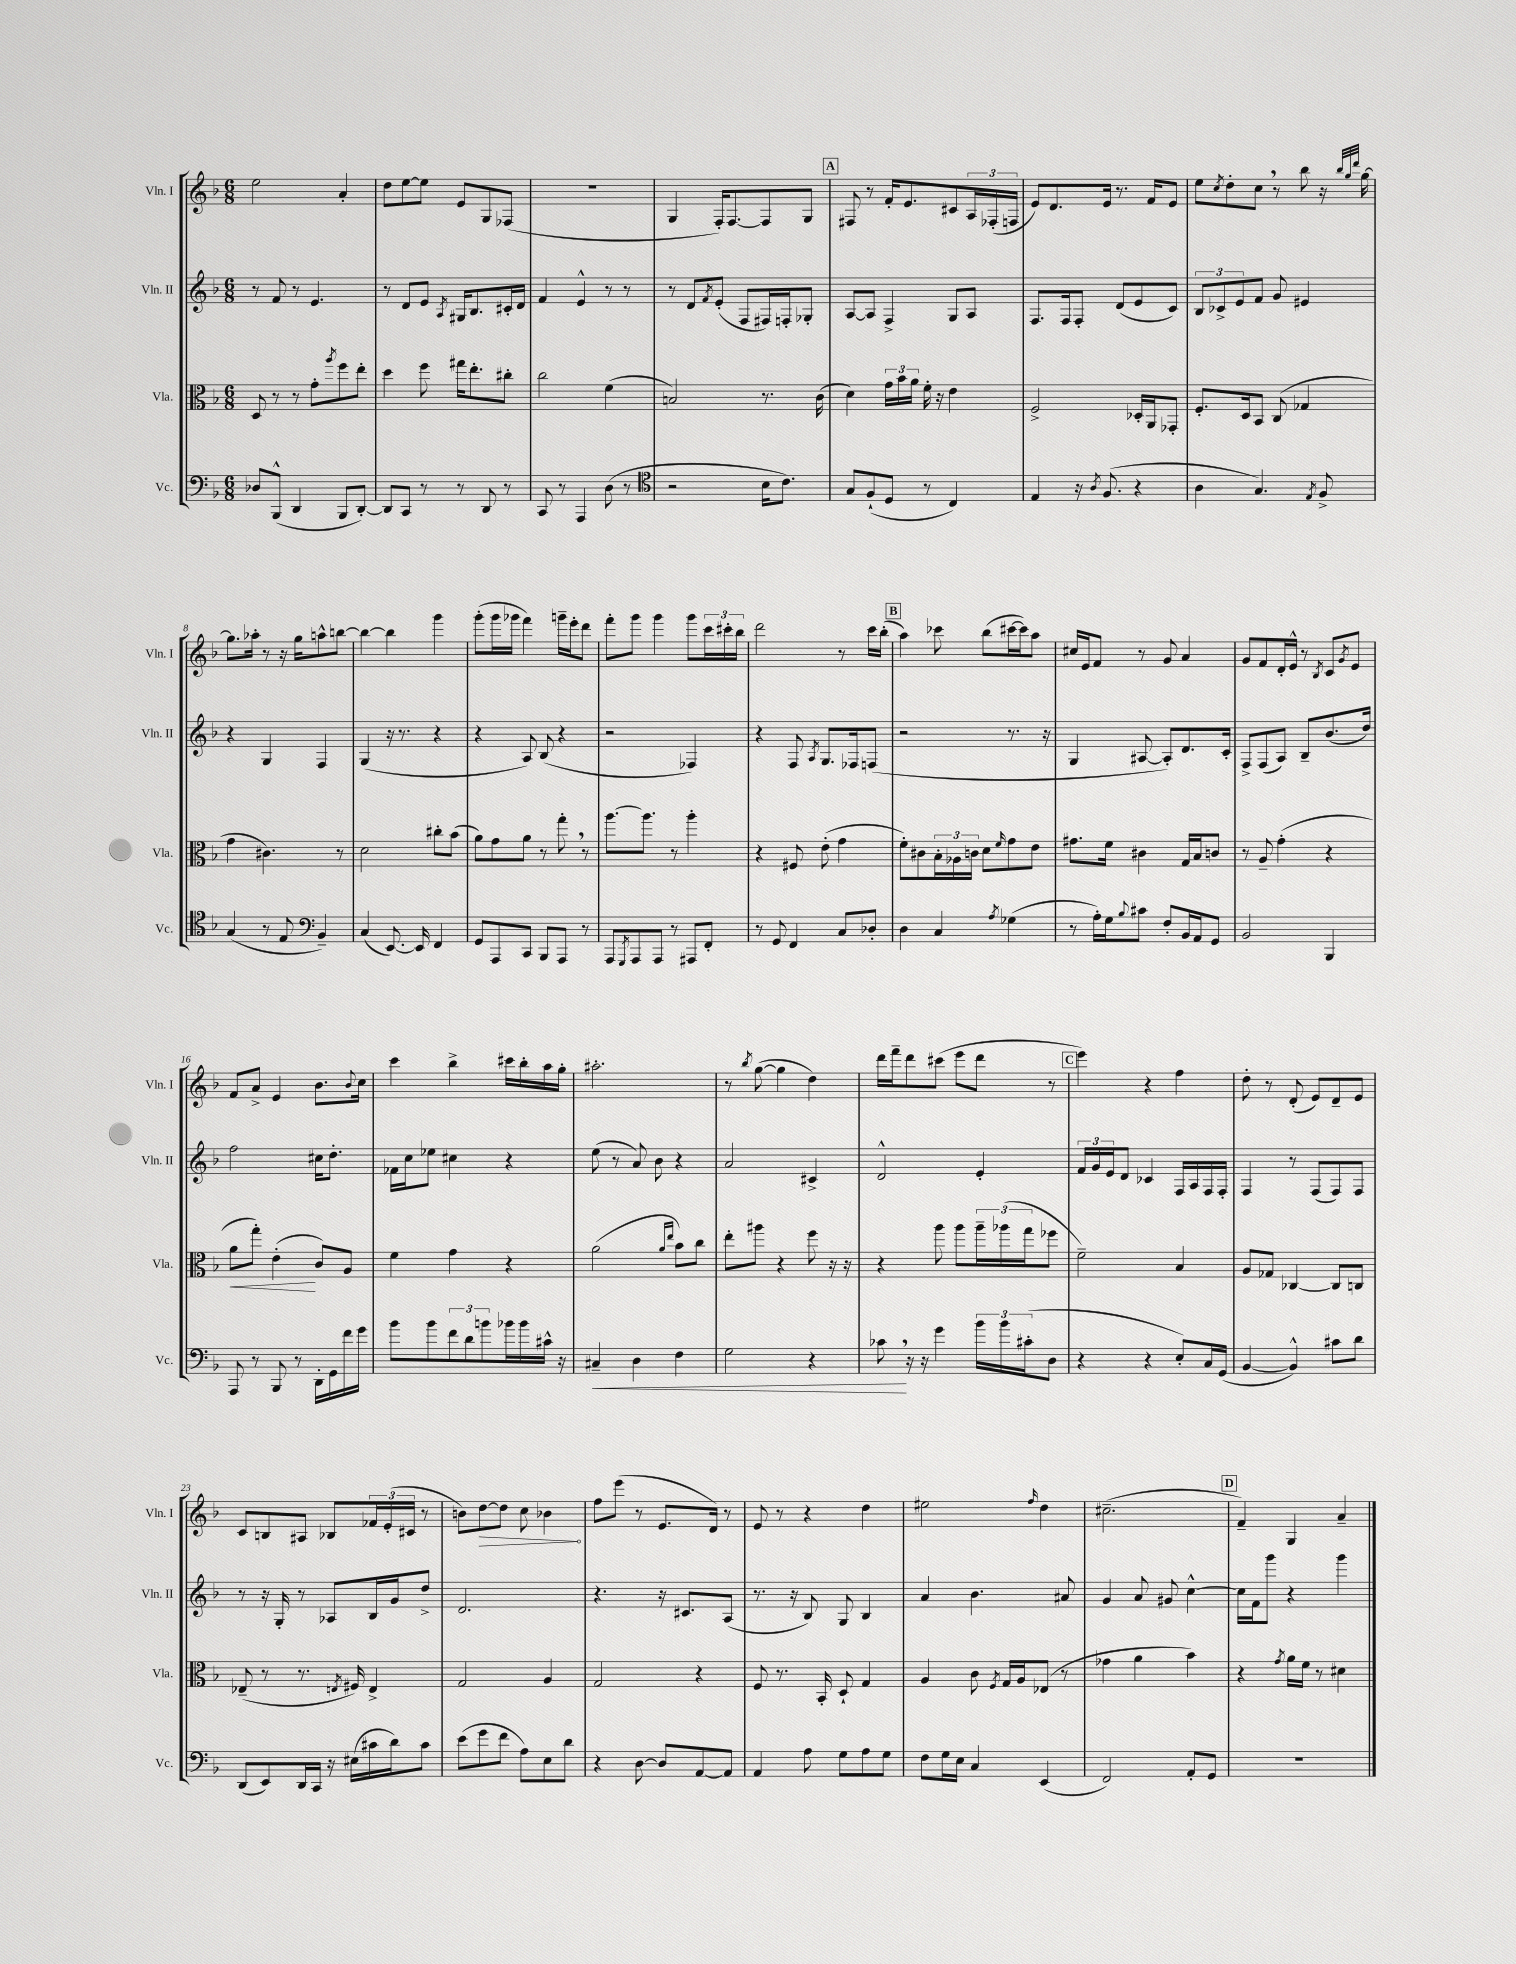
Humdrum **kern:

**kern	**dynam	**kern	**dynam	**kern	**kern	**dynam
*part4	*part4	*part3	*part3	*part2	*part1	*part1
*staff4	*staff4	*staff3	*staff3	*staff2	*staff1	*staff1
*I"Vc.	*	*I"Vla.	*	*I"Vln. II	*I"Vln. I	*
*I'Vc.	*	*I'Vla.	*	*I'Vln. II	*I'Vln. I	*
*clefF4	*	*clefC3	*	*clefG2	*clefG2	*
*k[b-]	*	*k[b-]	*	*k[b-]	*k[b-]	*
*M6/8	*	*M6/8	*	*M6/8	*M6/8	*
=1	=1	=1	=1	=1	=1	=1
8D-X/L	.	8D/	.	8r	2ee\	.
(8BBB-^^/J	.	8r	.	8f/	.	.
4DD/	.	8r	.	8r	.	.
.	.	8g'\L	.	4.e/	.	.
.	.	8qaa/	.	.	.	.
8BBB-/L	.	8ff\	.	.	4a'/	.
[8DD'/J)	.	8ee'\J	.	.	.	.
=2	=2	=2	=2	=2	=2	=2
8DD/L]	.	4dd\	.	8r	8dd\L	.
8CC/J	.	.	.	8d/L	[8ee\	.
8r	.	8ff\	.	8e/J	8ee\J]	.
.	.	.	.	8qA/	.	.
8r	.	16gg#X\KL	.	16G#X/KL	8e/L	.
.	.	8.ee'\	.	8.B-/	.	.
8DD/	.	.	.	.	8G/	.
8r	.	8cc#X'\J	.	16c#X'/L	(8F-X/J	.
.	.	.	.	16d/JJ	.	.
=3	=3	=3	=3	=3	=3	=3
8CC/	.	2cc\	.	4f/	2.r	.
8r	.	.	.	.	.	.
4AAA/	.	.	.	4e^^/	.	.
(8D\	.	(4f\	.	8r	.	.
8r	.	.	.	8r	.	.
=4	=4	=4	=4	=4	=4	=4
*clefC4	*	*	*	*	*	*
2r	.	2Bn/)	.	8r	4G/	.
.	.	.	.	8d/L	.	.
.	.	.	.	8qf/	.	.
.	.	.	.	(8e'/J	16F'/KL)	.
.	.	.	.	.	[8.F/	.
.	.	.	.	8F/L	.	.
16B-\KL	.	8.r	.	16F#X/L)	8F/]	.
8.c\J)	.	.	.	16Fn'/J	.	.
.	.	.	.	8G-X'/J	8G/J	.
.	.	(16c\	.	.	.	.
!!LO:REH:place=s1:t=A
=5	=5	=5	=5	=5	=5	=5
8G/L	.	4d\)	.	[8A/L	8F#X/	.
(8F`/	.	.	.	8A/J]	8r	.
8D/J	.	24g\LL	.	4F^/	16f'/KL	.
.	.	24b-\	.	.	.	.
.	.	.	.	.	8.e/	.
.	.	24a\JJ	.	.	.	.
8r	.	16f'\	.	.	.	.
.	.	16r	.	.	.	.
4C/)	.	4e\	.	8G/L	8c#X/	.
.	.	.	.	8A/J	24A/L	.
.	.	.	.	.	(24F-X'/	.
.	.	.	.	.	24Fn/JJ	.
=6	=6	=6	=6	=6	=6	=6
4E/	.	2F^/	.	8.F/L	8e/L)	.
.	.	.	.	.	8.d/	.
.	.	.	.	16F/k	.	.
16r	.	.	.	8F'/J	.	.
8qA/	.	.	.	.	.	.
(8.F/	.	.	.	.	16e/Jk	.
.	.	.	.	(8d/L	8.r	.
4r	.	16D-X'/LL	.	8e/	.	.
.	.	16AA/J	.	.	16f/KL	.
.	.	8GG-X'/J	.	8c/J)	8e/J	.
=7	=7	=7	=7	=7	=7	=7
4A\	.	8.F'/L	.	12B-/L	8ee\L	.
.	.	.	.	12c-X^/	.	.
.	.	.	.	.	8qcc/	.
.	.	.	.	.	8dd'\	.
.	.	.	.	12e/	.	.
.	.	16D/k	.	.	.	.
4.G/)	.	8BB-/J	.	8f/J	8cc,\J	.
.	.	(8C/	.	8g/	8r	.
.	.	4G-X/	.	4e#X/	8bb-\	.
8qE/	.	.	.	.	.	.
8F^/	.	.	.	.	16r	.
.	.	.	.	.	32qqbb-/LLL	.
.	.	.	.	.	32qqgg/	.
.	.	.	.	.	32qqddd/JJJ	.
.	.	.	.	.	[16gg\	.
!!LO:LB:g=z
=8	=8	=8	=8	=8	=8	=8
(4G/	.	4g\	.	4r	8.gg\L]	.
.	.	.	.	.	16aa-X'\Jk	.
8r	.	4.c#X\)	.	4G/	8r	.
8E/	.	.	.	.	16r	.
.	.	.	.	.	16gg\KL	.
*clefF4	*	*	*	*	*	*
4BB-~/)	.	.	.	4F/	8aan^^\	.
.	.	8r	.	.	[8bbn\J	.
=9	=9	=9	=9	=9	=9	=9
(4C/	.	2d\	.	(4G/	4bb\_	.
[8.EE/)	.	.	.	16r	4bb\]	.
.	.	.	.	8.r	.	.
16EE/]	.	.	.	.	.	.
4FF/	.	8cc#X'\L	.	4r	4ggg\	.
.	.	(8b-\J	.	.	.	.
=10	=10	=10	=10	=10	=10	=10
8GG/L	.	8a\L)	.	4r	(8ggg'\L	.
8AAA/	.	8g\	.	.	16ggg\L	.
.	.	.	.	.	16ggg-X\JJ	.
8CC/J	.	8a\J	.	8A/)	4fff\)	.
8BBB-/L	.	8r	.	(8B-/	.	.
8AAA/J	.	8gg',\	.	4r	16gggn~\LL	.
.	.	.	.	.	16eee'\J	.
8r	.	8r	.	.	8ddd\J	.
=11	=11	=11	=11	=11	=11	=11
8AAA/L	.	[8.aa\L	.	2r	8fff'\L	.
8qGGG/	.	.	.	.	.	.
8AAA/	.	.	.	.	8ggg\J	.
.	.	8.aa\J]	.	.	.	.
8AAA/J	.	.	.	.	4ggg\	.
8r	.	8r	.	.	.	.
8AAA#X/L	.	4aa'\	.	4F-X/)	8ggg\L	.
8FF'/J	.	.	.	.	24ccc\L	.
.	.	.	.	.	24ccc#X'\	.
.	.	.	.	.	24bb-\JJ	.
=12	=12	=12	=12	=12	=12	=12
8r	.	4r	.	4r	2ddd\	.
8GG/	.	.	.	.	.	.
4FF/	.	8F#X/	.	8F/	.	.
.	.	.	.	8qA/	.	.
.	.	(8e'\	.	8.G/L	.	.
8C/L	.	4g\	.	.	8r	.
.	.	.	.	16F-X/k	.	.
8D-X'/J	.	.	.	(8Fn/J	16ccc\LL	.
.	.	.	.	.	(16bb-'\JJ	.
!!LO:REH:place=s1:t=B
=13	=13	=13	=13	=13	=13	=13
4D\	.	8f'\L)	.	2r	4aa\)	.
.	.	8c#X\	.	.	.	.
4C/	.	24B-'\L	.	.	8ccc-X\	.
.	.	24A-X\	.	.	.	.
.	.	24cn\JJ	.	.	.	.
.	.	8d\L	.	.	(8bb-\L	.
8qA/	.	16qqf/	.	.	.	.
(4G-X\	.	8g\	.	8.r	[16ccc#X\L	.
.	.	.	.	.	16ccc#\J])	.
.	.	8e\J	.	.	8aa\J	.
.	.	.	.	16r	.	.
=14	=14	=14	=14	=14	=14	=14
8r	.	8.g#X\L	.	4G/	16cc#X/LL	.
.	.	.	.	.	16e/J	.
16A'\LL)	.	.	.	.	8f/J	.
16G\J	.	16f\Jk	.	.	.	.
8qqB-/	.	.	.	.	.	.
8c#X\J	.	4c#X\	.	[8A#X/	8r	.
8F'/L	.	.	.	8A#'/L])	8g/	.
16BB-/L	.	16G/LL	.	8.d/	4a/	.
16AA/J	.	16B-/J	.	.	.	.
8GG/J	.	8cn/J	.	.	.	.
.	.	.	.	16c'/Jk	.	.
=15	=15	=15	=15	=15	=15	=15
2BB-/	.	8r	.	8F^/L	8g/L	.
.	.	8A~/	.	(8F/	8f/	.
.	.	(4g'\	.	8A/J)	16d'/L	.
.	.	.	.	.	16e^^/JJ	.
.	.	.	.	8B-~/L	8r	.
.	.	.	.	.	8qB-/	.
4BBB-/	.	4r	.	(8.b-/	8c/L	.
.	.	.	.	.	8qg/	.
.	.	.	.	.	8e/J	.
.	.	.	.	16dd/Jk)	.	.
!!LO:LB:g=z
=16	=16	=16	=16	=16	=16	=16
!	!	!	!LO:HP:b	!	!	!
8AAA/	.	8a\L	<	2ff\	8f/L	.
8r	.	8gg'\J)	.	.	8a^/J	.
8BBB-/	.	(4e'\	.	.	4e/	.
8r	.	.	.	.	.	.
16DD'\LL	.	8c/L)	[	16cc#X\KL	8.b-\L	.
16GG\	.	.	.	8.dd'\J	.	.
16f\	.	8A/J	.	.	.	.
.	.	.	.	.	8qqb-/	.
16g\JJ	.	.	.	.	16cc\Jk	.
=17	=17	=17	=17	=17	=17	=17
8b-\L	.	4f\	.	16f-X\LL	4ccc\	.
.	.	.	.	16cc\J	.	.
8b-\	.	.	.	8ee-X\J	.	.
12f\	.	4g\	.	4cc#X\	4bb-^\	.
12d\	.	.	.	.	.	.
12bn\	.	.	.	.	.	.
16b-X\L	.	4r	.	4r	16ccc#X\LL	.
16b-\	.	.	.	.	16bb-'\	.
16c#X^^\JJ	.	.	.	.	16aa\	.
16r	.	.	.	.	16gg'\JJ	.
=18	=18	=18	=18	=18	=18	=18
!	!LO:HP:b	!	!	!	!	!
4C#X~/	<	(2a\	.	(8ee\	2.aa#X'\	.
.	.	.	.	8r	.	.
4D\	.	.	.	8a/)	.	.
.	.	.	.	8b-\	.	.
.	.	16qqa/LL	.	.	.	.
.	.	16qqee/JJ	.	.	.	.
4F\	.	8b-\L)	.	4r	.	.
.	.	8cc\J	.	.	.	.
=19	=19	=19	=19	=19	=19	=19
2G\	.	8ee'\L	.	2a/	8r	.
.	.	.	.	.	8qbb-/	.
.	.	8aa#X\J	.	.	([8gg\	.
.	.	4r	.	.	4gg\]	.
4r	.	8ff\	.	4c#X^/	4dd\)	.
.	.	16r	.	.	.	.
.	.	16r	.	.	.	.
=20	=20	=20	=20	=20	=20	=20
8c-X,\	.	4r	.	2d^^/	16ddd\LL	.
.	.	.	.	.	16fff~\J	.
16r	[	.	.	.	8ddd\	.
16r	.	.	.	.	.	.
4g\	.	8aa\	.	.	(8ccc#X\J	.
.	.	8aa\L	.	.	8eee\L	.
24b-\LL	.	24aa~\L	.	4e'/	8ddd\J	.
24b-\	.	(24aa-X\	.	.	.	.
(24c#X'\J	.	24gg\J	.	.	.	.
8D\J	.	8ff-X\J	.	.	8r	.
!!LO:REH:place=s1:t=C
=21	=21	=21	=21	=21	=21	=21
4r	.	2f~\)	.	24f/LL	4eee\)	.
.	.	.	.	24g/	.	.
.	.	.	.	24e/J	.	.
.	.	.	.	8d/J	.	.
4r	.	.	.	4c-X/	4r	.
8E'/L)	.	4B-/	.	16F/LL	4ff\	.
.	.	.	.	16A/	.	.
16C/L	.	.	.	16F/	.	.
(16GG/JJ	.	.	.	16F'/JJ	.	.
=22	=22	=22	=22	=22	=22	=22
[4BB-/	.	8A/L	.	4F/	8dd'\	.
.	.	8G-X/J	.	.	8r	.
4BB-^^/])	.	[4C-X/	.	8r	(8d'/	.
.	.	.	.	(8F/L	8e/L)	.
8c#X\L	.	8C-/L]	.	8F/)	8d~/	.
8d\J	.	8Cn/J	.	8F/J	8e/J	.
!!LO:LB:g=z
=23	=23	=23	=23	=23	=23	=23
(8DD/L	.	(8E-X~/	.	8r	8c/L	.
8EE/)	.	8r	.	16r	8Bn/	.
.	.	.	.	16G'/	.	.
16DD/L	.	8.r	.	8r	8A#X/J	.
16CC/JJ	.	.	.	.	.	.
16r	.	.	.	8A-X/L	8B-X/L	.
.	.	8qEn/	.	.	.	.
(16E#X\LL	.	16F#X/)	.	.	.	.
16c#X\	.	4E^/	.	16B-/L	24f-X/L	.
.	.	.	.	.	(24e'/	.
16d\J)	.	.	.	16g/J	.	.
.	.	.	.	.	24c#X/JJ	.
8c#\J	.	.	.	8dd^/J	8r	.
=24	=24	=24	=24	=24	=24	=24
(8e\L	.	2G/	.	2.d/	8bn\L)	.
!	!	!	!	!	!	!LO:HP:b
8g\	.	.	.	.	[8dd\	>
8f\J	.	.	.	.	8dd\J]	.
8A\L)	.	.	.	.	8cc\	.
8E\	.	4A/	.	.	4b-X\	.
8d\J	.	.	.	.	.	.
.	.	.	.	.	.	]
=25	=25	=25	=25	=25	=25	=25
4r	.	2G/	.	4.r	8ff\L	.
.	.	.	.	.	(8eee\J	.
[8D\	.	.	.	.	8r	.
8D/L]	.	.	.	16r	8.e/L	.
.	.	.	.	8.c#X/L	.	.
[8AA/	.	4r	.	.	.	.
.	.	.	.	.	16d/Jk)	.
8AA/J]	.	.	.	(8A/J	8r	.
=26	=26	=26	=26	=26	=26	=26
4AA/	.	8F/	.	8.r	8e/	.
.	.	8.r	.	.	8r	.
.	.	.	.	16r	.	.
8A\	.	.	.	8B-/)	4r	.
.	.	16BB-'/	.	.	.	.
8G\L	.	8D`/	.	8G/	.	.
8A\	.	4G/	.	4B-/	4dd\	.
8G\J	.	.	.	.	.	.
=27	=27	=27	=27	=27	=27	=27
8F\L	.	4A/	.	4a/	2ee#X\	.
16G\L	.	.	.	.	.	.
16E\JJ	.	.	.	.	.	.
4C/	.	8c\	.	4.b-\	.	.
.	.	8qF/	.	.	.	.
.	.	16G/LL	.	.	.	.
.	.	16A/J	.	.	.	.
.	.	.	.	.	16qqff/	.
(4EE/	.	(8E-X/J	.	.	4dd\	.
.	.	8r	.	8a#X/	.	.
=28	=28	=28	=28	=28	=28	=28
2FF/)	.	4g-X\	.	4g/	(2.cc#X~\	.
.	.	4a\	.	8a/	.	.
.	.	.	.	8g#X/	.	.
8AA'/L	.	4b-\)	.	[4cc^^\	.	.
8GG/J	.	.	.	.	.	.
!!LO:REH:place=s1:t=D
=29	=29	=29	=29	=29	=29	=29
2.r	.	4r	.	16cc\LL]	4f~/)	.
.	.	.	.	16f\J	.	.
.	.	.	.	8ggg\J	.	.
.	.	8qg/	.	.	.	.
.	.	16a\LL	.	4r	4G/	.
.	.	16f\JJ	.	.	.	.
.	.	8r	.	.	.	.
.	.	4d#X\	.	4ggg\	4a~/	.
==	==	==	==	==	==	==
*-	*-	*-	*-	*-	*-	*-
